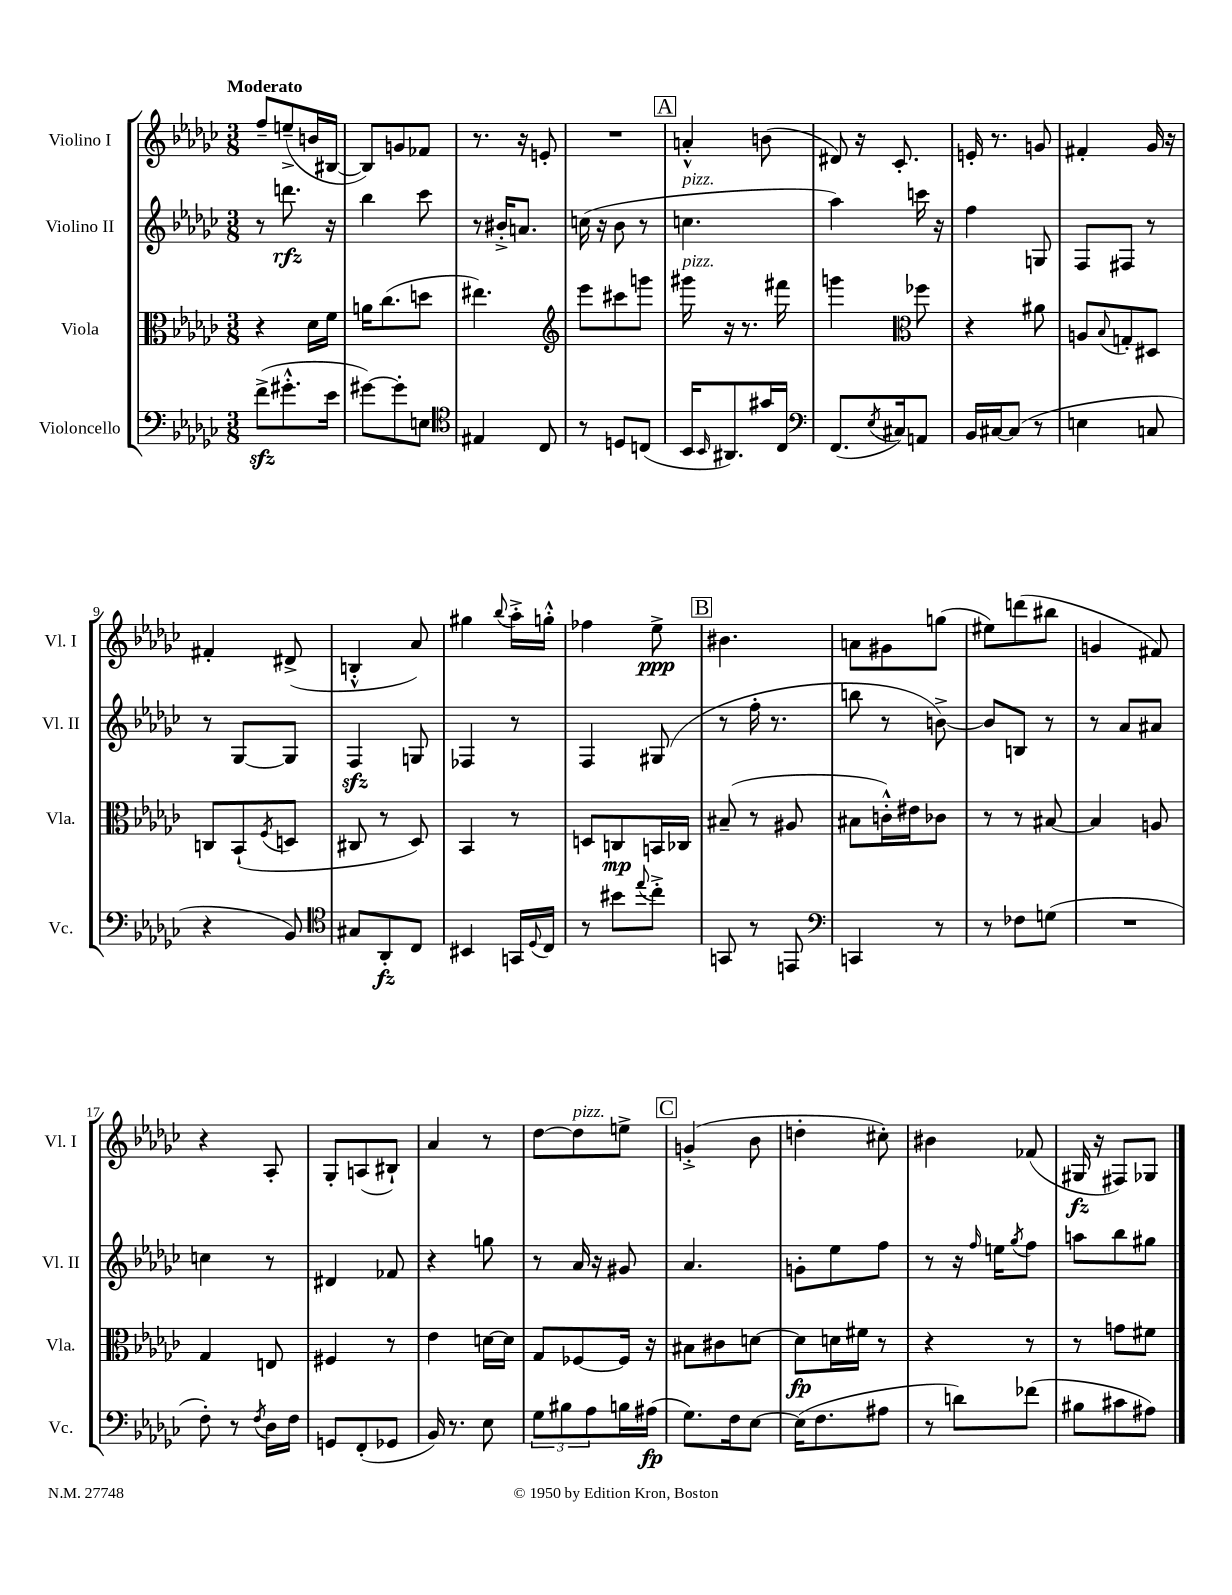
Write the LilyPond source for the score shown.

<<
\new StaffGroup <<
\new Staff = "s0" \with { instrumentName = "Violino I" shortInstrumentName = "Vl. I" } {
    \clef treble \key ges \major \numericTimeSignature \time 3/8 \tempo "Moderato"
    f''8-- e''8--->( b'16 bis16~ |
    bis8) g'8 fes'8 |
    r8. r16 e'8-. |
    R4. |
    \mark \markup { \box "A" } a'4-.-^ b'8( |
    dis'8) r16 ces'8.-. |
    e'16-. r8. g'8 |
    fis'4-. ges'16 r16 |
    fis'4-. dis'8->( |
    b4-.-^ aes'8) |
    gis''4 \appoggiatura { bes''8 } aes''16-.-> g''16-.-^ |
    fes''4 ees''8->\ppp |
    \mark \markup { \box "B" } bis'4. |
    a'8 gis'8 g''8( |
    eis''8) d'''8( bis''8 |
    g'4 fis'8) |
    r4 aes8-. |
    ges8-. a8( bis8-!) |
    aes'4 r8 |
    des''8~ des''8^\markup { \italic "pizz." } e''8-> |
    \mark \markup { \box "C" } g'4-.->( bes'8 |
    d''4-. cis''8-.) |
    bis'4 fes'8( |
    gis16\fz r16 fis8) ges8 \bar "|." |
}
\new Staff = "s1" \with { instrumentName = "Violino II" shortInstrumentName = "Vl. II" } {
    \clef treble \key ges \major \numericTimeSignature \time 3/8
    r8 d'''8.\rfz r16 |
    bes''4 ces'''8 |
    r8 bis'16-.-> a'8. |
    c''16( r16 bes'8 r8 |
    \mark \markup { \box "A" } c''4.^\markup { \italic "pizz." } |
    aes''4) c'''16 r16 |
    f''4 g8 |
    f8 fis8 r8 |
    r8 ges8~ ges8 |
    f4\sfz g8 |
    fes4 r8 |
    f4 gis8( |
    \mark \markup { \box "B" } r8 f''16-. r8. |
    b''8 r8 b'8~->) |
    b'8 b8 r8 |
    r8 aes'8 ais'8 |
    c''4 r8 |
    dis'4 fes'8 |
    r4 g''8 |
    r8 aes'16 r16 gis'8 |
    \mark \markup { \box "C" } aes'4. |
    g'8-. ees''8 f''8 |
    r8 r16 \grace { f''16 } e''16 \acciaccatura { ges''8 } f''8 |
    a''8 bes''8 gis''8 \bar "|." |
}
\new Staff = "s2" \with { instrumentName = "Viola" shortInstrumentName = "Vla." } {
    \clef alto \key ges \major \numericTimeSignature \time 3/8
    r4 des'16 f'16 |
    a'16 ces''8.( d''8 |
    eis''4.) |
    \clef treble ees'''8 cis'''8 g'''8 |
    \mark \markup { \box "A" } gis'''16^\markup { \italic "pizz." } r16 r8. fis'''16 |
    g'''4 \clef alto fes''8 |
    r4 ais'8 |
    a8 \appoggiatura { bes8 } g8-. dis8 |
    c8 bes,8-!( \acciaccatura { f8 } d8 |
    cis8 r8 des8) |
    bes,4 r8 |
    d8 c8\mp b,16 ces16 |
    \mark \markup { \box "B" } bis8--( r8 ais8 |
    bis8 c'16-.-^) eis'16 ces'8 |
    r8 r8 bis8~ |
    bis4 a8 |
    ges4 e8 |
    fis4 r8 |
    ees'4 d'16~ d'16 |
    ges8 fes8~ fes16 r16 |
    \mark \markup { \box "C" } bis8 cis'8 d'8~ |
    d'8\fp d'16 fis'16 r8 |
    r4 r8 |
    r8 g'8 fis'8 \bar "|." |
}
\new Staff = "s3" \with { instrumentName = "Violoncello" shortInstrumentName = "Vc." } {
    \clef bass \key ges \major \numericTimeSignature \time 3/8
    f'8->\sfz( gis'8.-.-^ ees'16 |
    gis'8~) gis'8-. e8 |
    \clef tenor eis4 ces8 |
    r8 d8 c8( |
    \mark \markup { \box "A" } bes,16 \grace { bes,16 } ais,8.) gis'16 ces16 |
    \clef bass f,8.( \acciaccatura { ees8 } cis16) a,8 |
    bes,16 cis16~ cis8( r8 |
    e4 c8 |
    r4 bes,8) |
    \clef tenor gis8 aes,8-.\fz ces8 |
    bis,4 g,16 \appoggiatura { des8 } ces16 |
    r8 bis'8 \appoggiatura { ees''8 } ces''8-.-> |
    \mark \markup { \box "B" } g,8 r8 e,8 |
    \clef bass c,4 r8 |
    r8 fes8 g8( |
    R4. |
    f8-.) r8 \acciaccatura { f8 } des16 f16 |
    g,8 f,8-.( ges,8 |
    bes,16) r8. ees8 |
    \tuplet 3/2 { ges8 bis8 aes8 } b16 ais16\fp( |
    \mark \markup { \box "C" } ges8.) f16 ees8~ |
    ees16( f8. ais8 |
    r8 d'8) fes'8( |
    bis8 cis'8 ais8) \bar "|." |
}
>>
>>
